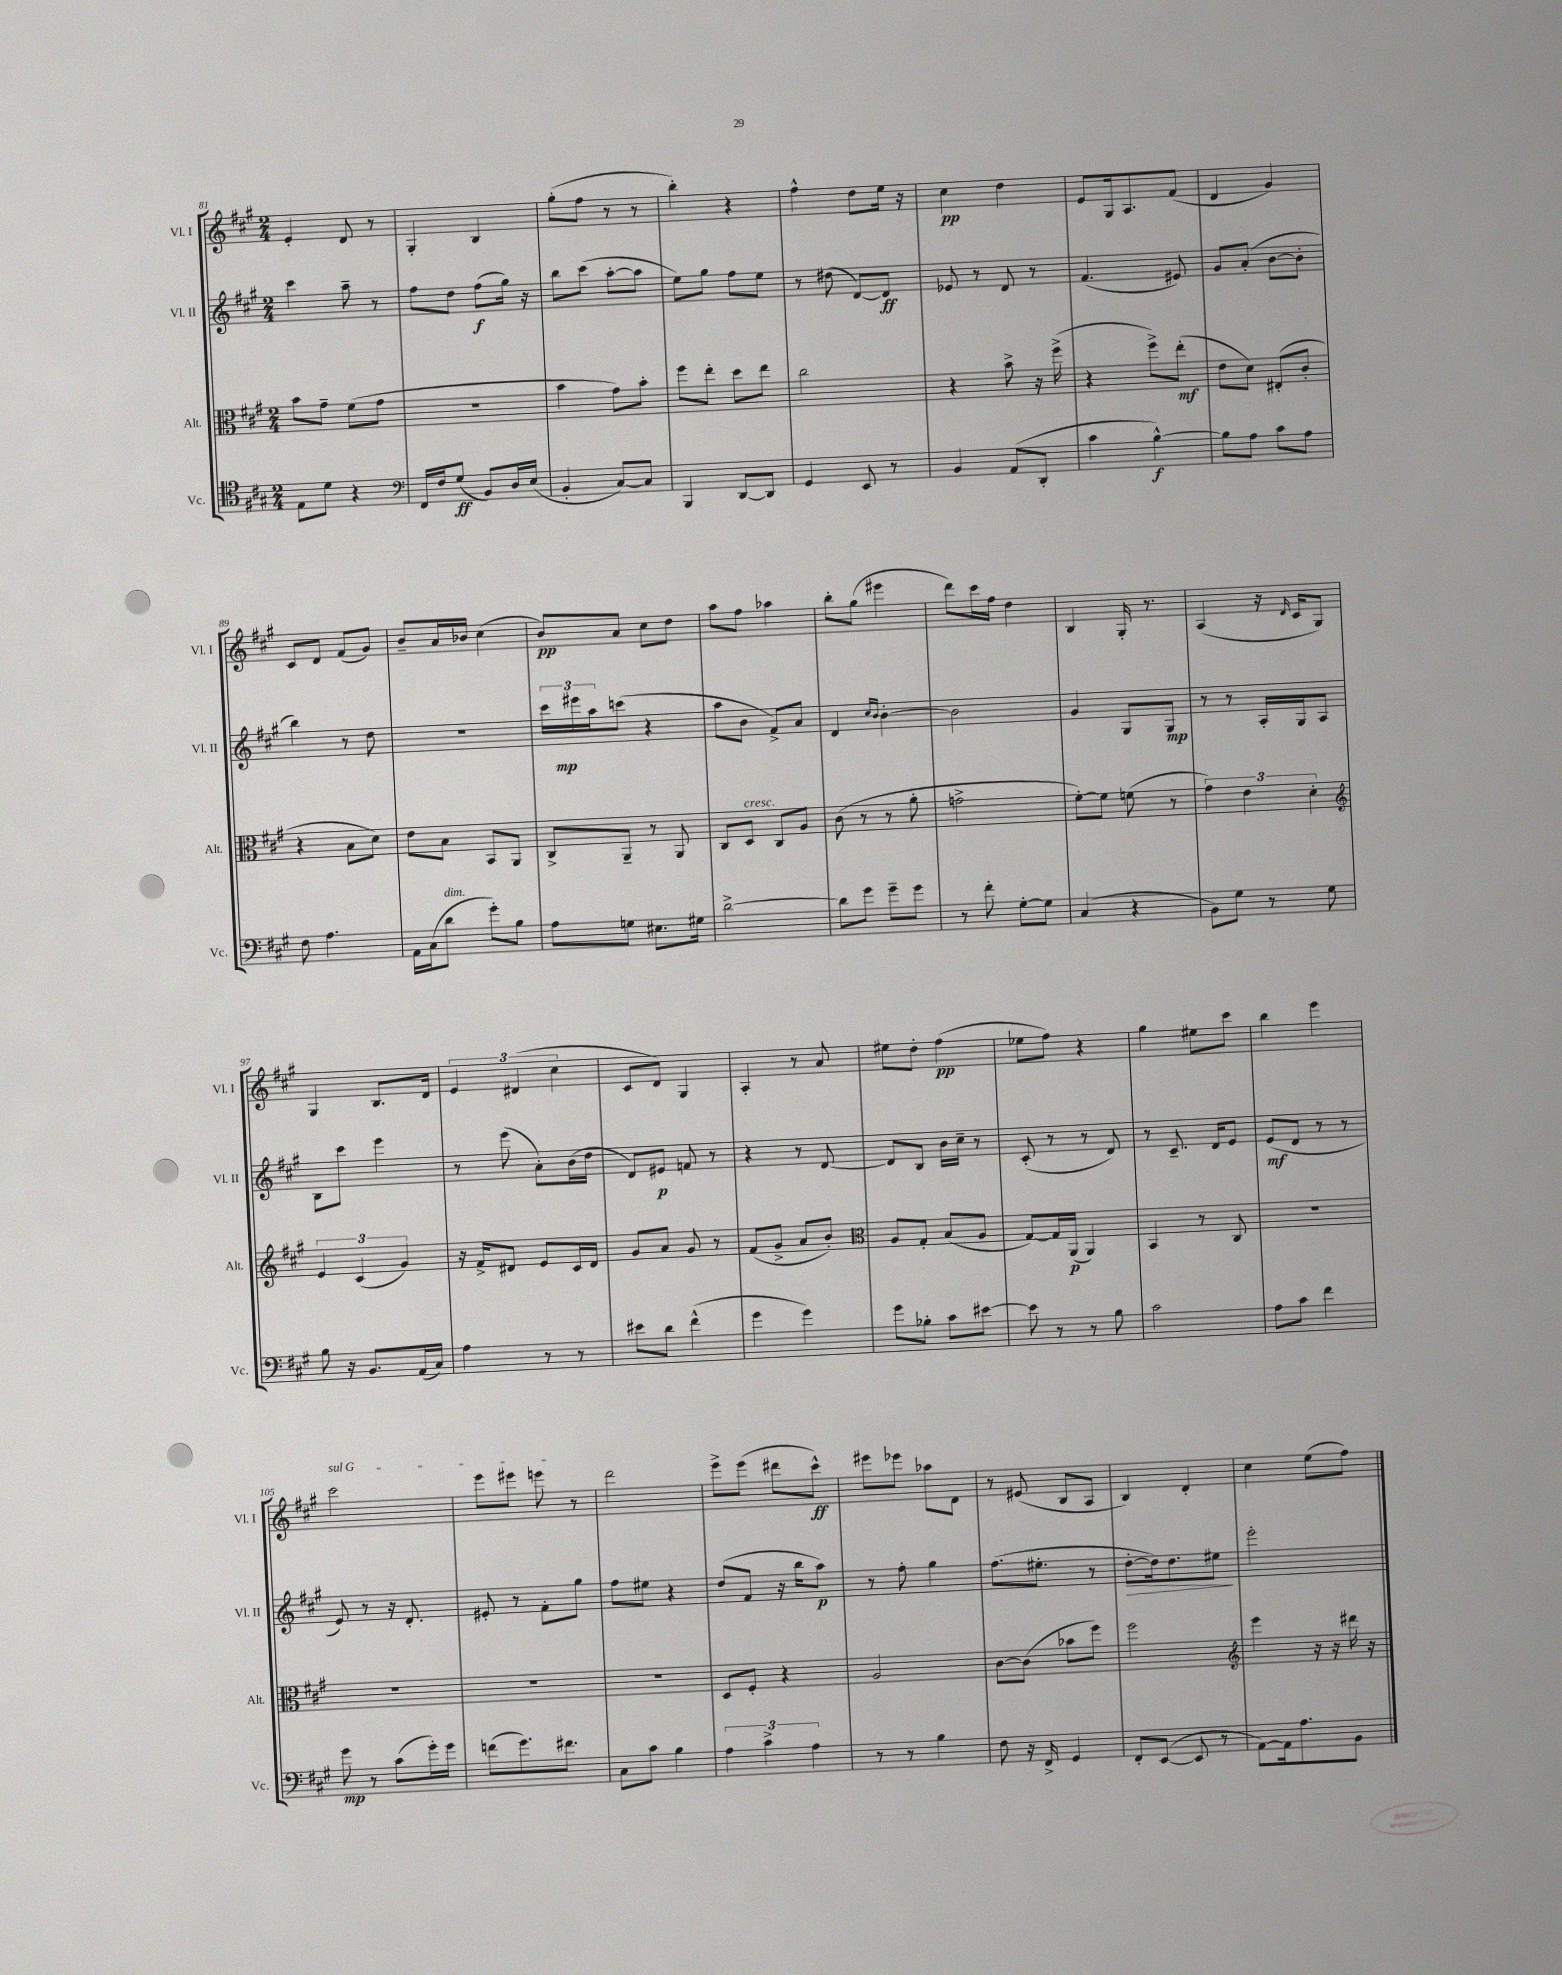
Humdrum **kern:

**kern	**kern	**kern	**kern
*staff4	*staff3	*staff2	*staff1
*clefC4	*clefC3	*clefG2	*clefG2
*k[f#c#g#]	*k[f#c#g#]	*k[f#c#g#]	*k[f#c#g#]
*M2/4	*M2/4	*M2/4	*M2/4
8E\L	8b\L	4ccc#\	4e'/
8d\J	8g#~\J	.	.
4r	(8f#\L	8aa~\	8d/
.	8g#\J	8r	8r
=	=	=	=
*clefF4	*	*	*
16FF#/LL	2r	8ff#\L	4G#'/
16F#/J	.	.	.
(8G#/J	.	8dd\J	.
8BB/L)	.	(8ff#\L	4B/
16D/L	.	16gg#\Jk)	.
(16E/JJ	.	16r	.
=	=	=	=
4BB'/	4b\	8bb\L	(8gg#'\L
.	.	(8ccc#\J	8ff#\J
[8C#/L)	8g#\L)	[8aa'\L	8r
8C#/]J	8b'\J	8aa\]J	8r
=	=	=	=
4BBB/	8ff#\L	8ee\L)	4bb'\)
.	8ee'\J	8gg#\J	.
[8DD/L	8dd\L	8ff#\L	4r
8DD/]J	8ee\J	8ee\J	.
=	=	=	=
4GG#/	2cc#\	8r	4ff#^^\
.	.	(8dd#\	.
8EE/	.	[8d/L)	8dd\L
8r	.	8d/]J	16ee\Jk
.	.	.	16r
=	=	=	=
4BB/	4r	8e-/	4cc#\
.	.	8r	.
(8AA/L	8b^\	8d/	4dd\
8DD'/J	16r	8r	.
.	(16ff#^\	.	.
=	=	=	=
4c#\	4r	(4.f#/	8e/L
.	.	.	16G#/k
.	.	.	8.A/
[4B^^\)	8ff#^\L)	.	.
.	(8ee'\J	8e#/)	(8f#/J
=	=	=	=
8B\]L	8e\L	8g#/L	4d/
8A\J	8d\J)	(8a'/J	.
8c#\L	(8E#'/L	[8b\L	4g#/)
8A\J	8c#'/J	8b'\]J	.
=	=	=	=
8F#\	4r	4bb\)	8c#/L
4.A\	.	.	8d/J
.	8B\L	8r	(8f#/L
.	8d\J)	8dd\	8g#/J)
=	=	=	=
16AA\LL	8e\L	2r	8b~/L
(16C#\J	.	.	.
8d\J	8B\J	.	16a/L
.	.	.	16b-/JJ
8g#'\L)	8BB/L	.	(4cc#\
8B\J	8AA/J	.	.
=	=	=	=
8A\L	8C#^/L	24ccc#\LL	8b/L)
.	.	24eee#\	.
.	.	24aa\J	.
8G\J	8AA~/J	(8ccc\J	8a/J
8.E#\L	8r	4r	8cc#\L
.	8AA/	.	8dd\J
16G#\Jk	.	.	.
=	=	=	=
[2d^\	8C#/L	8aa\L	8aa\L
.	8D/J	8b\J	8ff#\J
.	8C#/L	8f#^/L)	4aa-\
.	8A/J	8a/J	.
=	=	=	=
8d\]L	(8c#\	4d/	8bb'\L
8g#\J	8r	.	(8gg#\J
.	.	16qqcc#/LL	.
.	.	16qqb/JJ	.
8g#~\L	8r	[4b'\	4eee#\
8g#\J	8a'\	.	.
=	=	=	=
8r	2g^\	2b\]	8ddd\L)
8f#'\	.	.	16ccc#\L
.	.	.	16ff#\JJ
[8G#'\L	.	.	4dd\
8G#\]J	.	.	.
=	=	=	=
(4C#/	[8f#'\L)	4g#/	4B/
.	8f#\]J	.	.
4r	(8f\	8G#/L	16G#'/
.	.	.	8.r
.	8r	8G#/J	.
=	=	=	=
8BB\L)	6g#\)	8r	(4A/
8G#\J	.	8r	.
.	6e\	.	.
8r	.	16A'/LL	16r
.	.	.	16qqd/
.	.	16G#/J	16c#/LK
.	6d'\	.	.
8G#\	.	8A/J	8G#/J)
=	=	=	=
*	*clefG2	*	*
8B\	6e/	8B\L	4G#/
16r	.	8ccc#\J	.
.	(6c#/	.	.
8.BB/L	.	.	.
.	.	4eee\	8.B/L
.	6g#/)	.	.
(16AA/L	.	.	.
16C#/JJ)	.	.	16d/Jk
=	=	=	=
4A\	16r	8r	6e/
.	16f#^/LK	.	.
.	8d#/J	(8eee\	.
.	.	.	(6d#/
8r	8e/L	8a'\L)	.
.	.	.	6cc#\
8r	16c#/L	(16b\L	.
.	16d#/JJ	16dd\JJ	.
=	=	=	=
8e#\L	8g#/L	8d/L)	8c#/L
8d\J	8a/J	8e#/J	8d/J)
(4f#^^\	8g#/	8f/	4G#/
.	8r	8r	.
=	=	=	=
4g#\	(8f#/L	4r	4A'/
.	8g#^/J	.	.
4g#\)	8a/L	8r	8r
.	8b'/J)	[8d/	8a/
=	=	=	=
*	*clefC3	*	*
8g#\L	8A/L	8d/]L	8ee#\L
8B-'\J	8G#'/J	8B/J	8dd'\J
8c#\L	(8B/L	16b\LL	(4ff#\
.	.	16cc#~\JJ	.
[8e#\J	8A/J	8r	.
=	=	=	=
8e#\]	[8G#/L)	(8c#'/	8ee-\L
8r	16G#/]L	8r	8ff#\J)
.	(16AA/JJ	.	.
8r	4AA/)	8r	4r
8B\	.	8d/)	.
=	=	=	=
2c#\	4BB/	8r	4gg#\
.	.	8.c#~/	.
.	8r	.	8ee#\L
.	.	16d/LK	.
.	8C#/	8e/J	8ccc#\J
=	=	=	=
8A\L	2r	(8e/L	4bb\
8c#\J	.	8d/J	.
4f#\	.	8r	4eee\
.	.	8r	.
=	=	=	=
8g#\	2r	8e/)	2ccc#\
8r	.	8r	.
(8c#\L	.	16r	.
.	.	8.d'/	.
16g#'\L)	.	.	.
16g#\JJ	.	.	.
=	=	=	=
(8f\L	2r	8e#'/	8eee\L
8.g#\)	.	8r	8eee#\J
.	.	8f#'\L	8eee\
8.f#\J	.	.	.
.	.	8gg#\J	8r
=	=	=	=
8C#\L	2r	8ff#\L	2ddd\
8c#\J	.	8ee#\J	.
4B\	.	4r	.
=	=	=	=
6A\	8D/L	(8dd/L	8eee^\L
.	8F#'/J	8f#/J	(8eee\J
6c#^\	.	.	.
.	4r	16r	8ddd#\L
.	.	16bb\LK	.
6A\	.	.	.
.	.	8aa\J)	8ccc#^^\J)
=	=	=	=
8r	2A/	8r	8eee#\L
8r	.	8ff#'\	8eee-\J
4B\	.	4gg#\	8aa-\L
.	.	.	8d\J
=	=	=	=
8F#\	[8c#\L	(8.ff#\L	8r
16r	(8c#\]J	.	(8e#/
16FF#^/	.	8.ee#'\J	.
4GG#/	8b-\L	.	8B/L
.	8ff#\J)	8r	8A/J
=	=	=	=
8FF#'/L	2ff#\	[8dd'\L	4B/)
([8EE/J	.	16dd\]k)	.
.	.	8.dd\	.
8EE/]	.	.	4d'/
8r	.	8ee#\J	.
=	=	=	=
*	*clefG2	*	*
[8AA\L)	4eee\	2eee'\	4cc#\
16AA\]k	.	.	.
8.A\	.	.	.
.	16r	.	(8ee\L
.	16r	.	.
8BB\J	16ddd#\	.	8ff#\J)
.	16r	.	.
==	==	==	==
*-	*-	*-	*-
